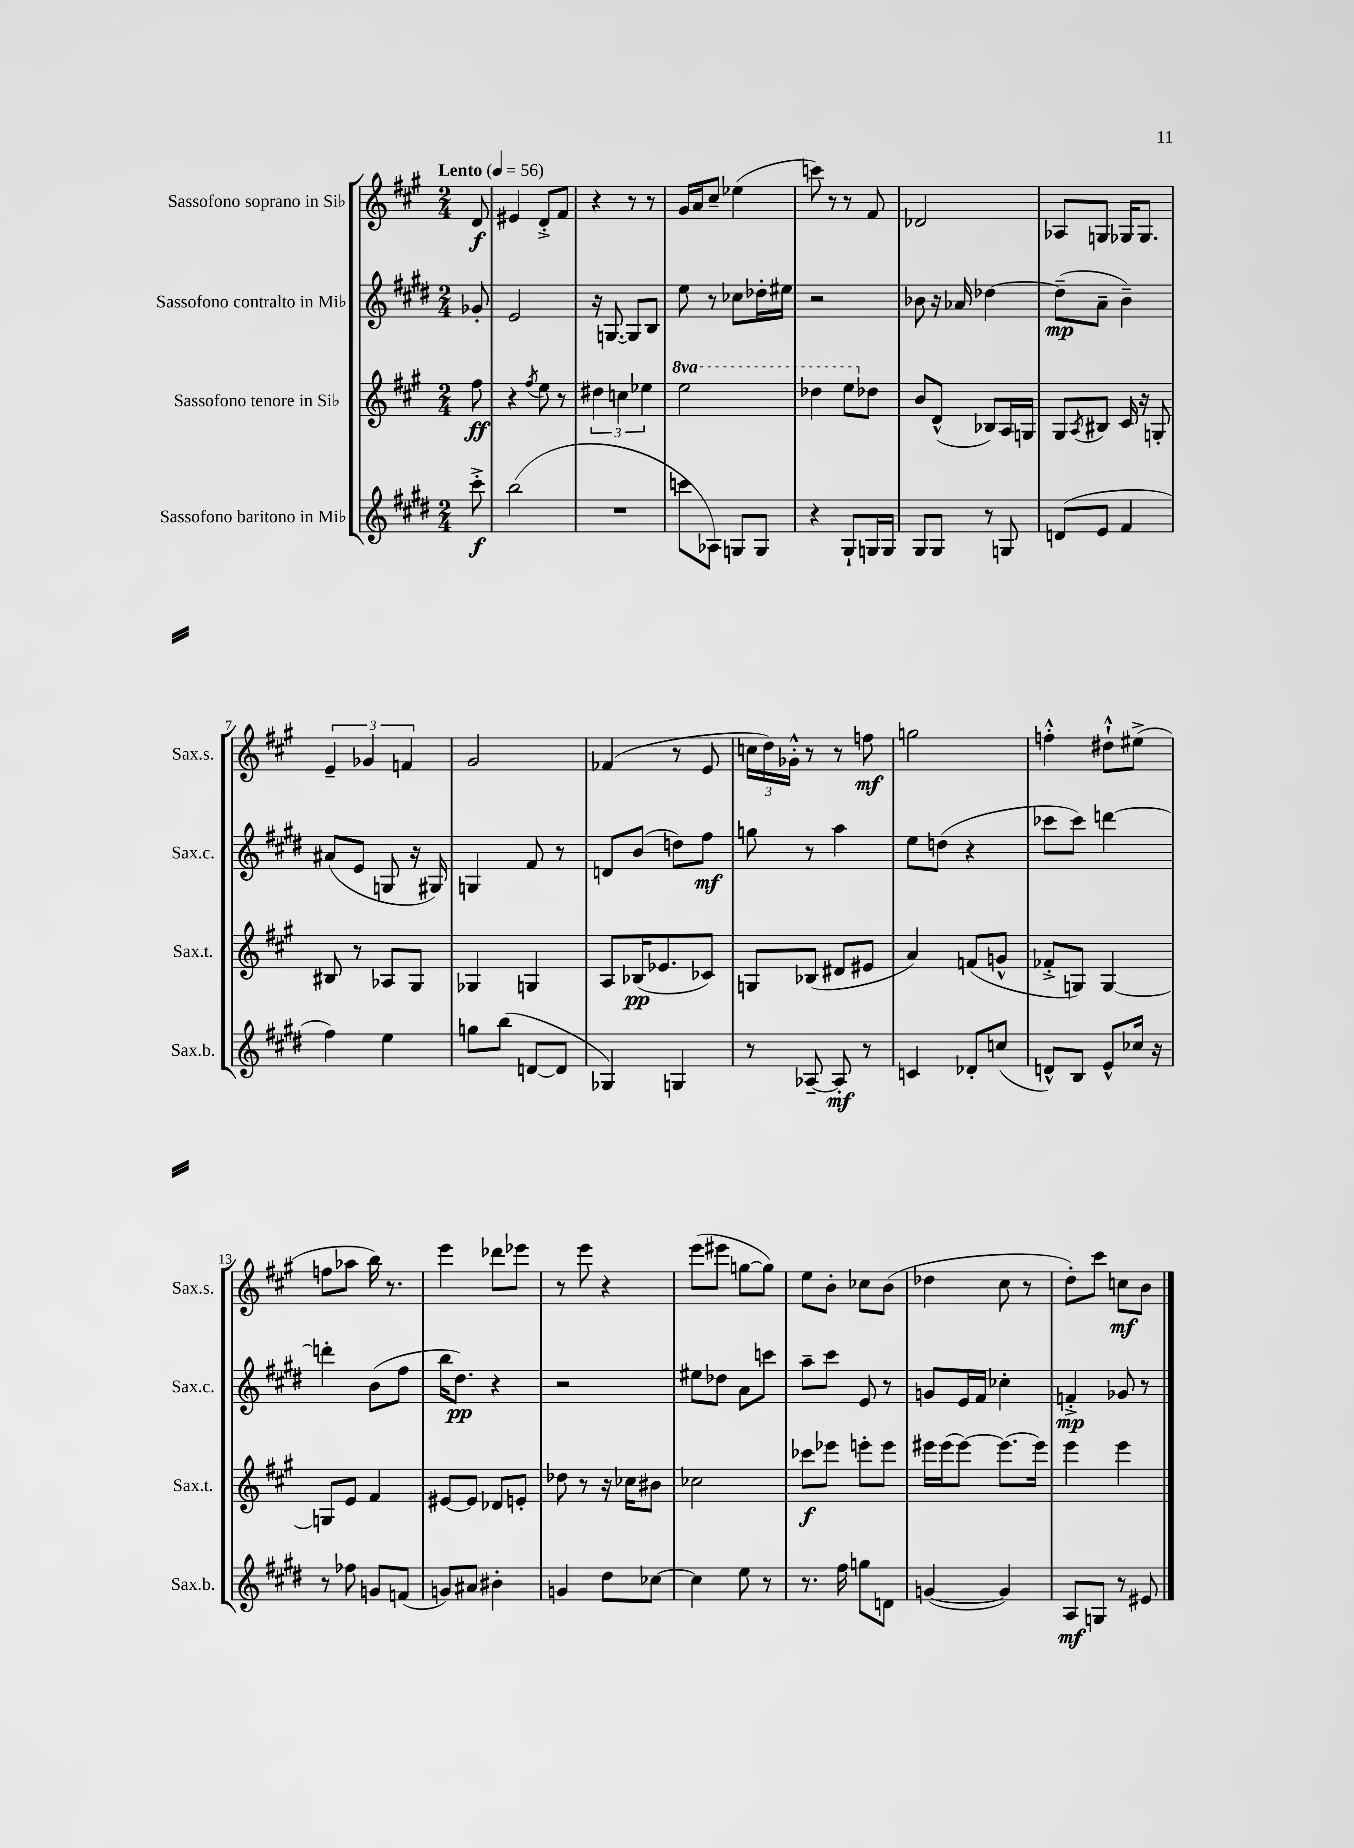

**kern	**kern	**kern	**kern
*staff4	*staff3	*staff2	*staff1
*clefG2	*clefG2	*clefG2	*clefG2
*k[f#c#g#d#]	*k[f#c#g#]	*k[f#c#g#d#]	*k[f#c#g#]
*M2/4	*M2/4	*M2/4	*M2/4
*MM56	*MM56	*MM56	*MM56
8ccc#'^\	8ff#\	8g-'/	8d/
=	=	=	=
(2bb\	4r	2e/	4e#/
.	8qff#/	.	.
.	8ee\	.	8d'^/L
.	8r	.	8f#/J
=	=	=	=
2r	6dd#\	16r	4r
.	.	[8.G/	.
.	6cc\	.	.
.	.	8G/]L	8r
.	6ee-\	.	.
.	.	8B/J	8r
=	=	=	=
8ccc\L	2eee\	8ee\	16g#/LL
.	.	.	16a/J
8A-\J)	.	8r	8cc#~/J
8G/L	.	8cc-\L	(4ee-\
8G/J	.	16dd-'\L	.
.	.	16ee#\JJ	.
=	=	=	=
4r	4ddd-\	2r	8ccc\)
.	.	.	8r
8G#`/L	8eee\L	.	8r
16G/L	8dd-\J	.	8f#/
16G/JJ	.	.	.
=	=	=	=
8G#/L	8b/L	8b-\	2d-/
8G#/J	(8d^^/J	16r	.
.	.	16a-/	.
8r	8B-/L)	[4dd-\	.
8G/	16A/L	.	.
.	16G/JJ	.	.
=	=	=	=
(8d/L	8G#/L	(8dd-~\]L	8A-/L
.	8qA/	.	.
8e/J	8B#/J	8a~\J	8G/J
4f#/	16c#/	4b~\)	16G-/LK
.	16r	.	8.G-/J
.	8G'/	.	.
=	=	=	=
4ff#\)	8B#/	(8a#/L	6e~/
.	8r	8e/J	.
.	.	.	6g-/
4ee\	8A-/L	8G/	.
.	.	.	6f/
.	8G#/J	16r	.
.	.	16G#/)	.
=	=	=	=
8gg\L	4G-/	4G/	2g#/
(8bb\J	.	.	.
[8d/L	4G/	8f#/	.
8d/]J	.	8r	.
=	=	=	=
4G-/)	8A/L	8d/L	(4f-/
.	(16B-/K	(8b/J	.
.	8.e-/	.	.
4G/	.	8dd\L)	8r
.	8c-/J)	8ff#\J	8e/
=	=	=	=
8r	8G/L	8gg\	24cc\LL
.	.	.	24dd\)
.	.	.	24g-'^^\JJ
[8A-~/	(8B-/J	8r	8r
8A-'/]	8d#/L	4aa\	8r
8r	8e#/J	.	8ff\
=	=	=	=
4c/	4a/)	8ee\L	2gg\
.	.	(8dd\J	.
8d-'/L	(8f/L	4r	.
(8cc/J	8g^^/J	.	.
=	=	=	=
8d^^/L)	8f-'^/L	8ccc-\L	4ff'^^\
8B/J	8G/J)	8ccc-\J)	.
8e^^/L	[4G/	[4ddd\	8dd#`^^\L
16cc-/Jk	.	.	(8ee#^\J
16r	.	.	.
=	=	=	=
8r	8G/]L	4ddd'\]	8ff\L
8ff-\	8e/J	.	8aa-\J
8g/L	4f#/	(8b\L	16bb\)
.	.	.	8.r
(8f/J	.	8ff#\J	.
=	=	=	=
8g/L)	[8e#/L	16bb\LK	4eee\
.	.	8.dd#\J)	.
8a#/J	8e#/]J	.	.
4b#'\	8d-/L	4r	8ddd-\L
.	8e'/J	.	8eee-\J
=	=	=	=
4g/	8dd-\	2r	8r
.	8r	.	8eee\
8dd#\L	16r	.	4r
.	16cc-\LK	.	.
[8cc-\J	8b#\J	.	.
=	=	=	=
4cc-\]	2cc-\	8ee#\L	(8eee\L
.	.	8dd-\J	8eee#\J
8ee\	.	8a\L	[8gg\L
8r	.	8ccc\J	8gg\]J)
=	=	=	=
8.r	8ccc-\L	8aa~\L	8ee\L
.	8eee-\J	8ccc#\J	8b'\J
16ff#\	.	.	.
8gg\L	8eee'\L	8e/	8cc-\L
8d\J	8eee\J	8r	(8b\J
=	=	=	=
([4g/	16eee#\LL	8g/L	4dd-\
.	(16eee#\J	.	.
.	[8eee#\J)	16e/L	.
.	.	16f#/JJ	.
4g/])	8.eee#\_L	4cc-'\	8cc#\
.	.	.	8r
.	16eee#\]Jk	.	.
=	=	=	=
8A/L	4eee\	4f'^/	8dd'\L)
8G/J	.	.	8ccc#\J
8r	4eee\	8g-/	8cc\L
8e#/	.	8r	8b\J
==	==	==	==
*-	*-	*-	*-
